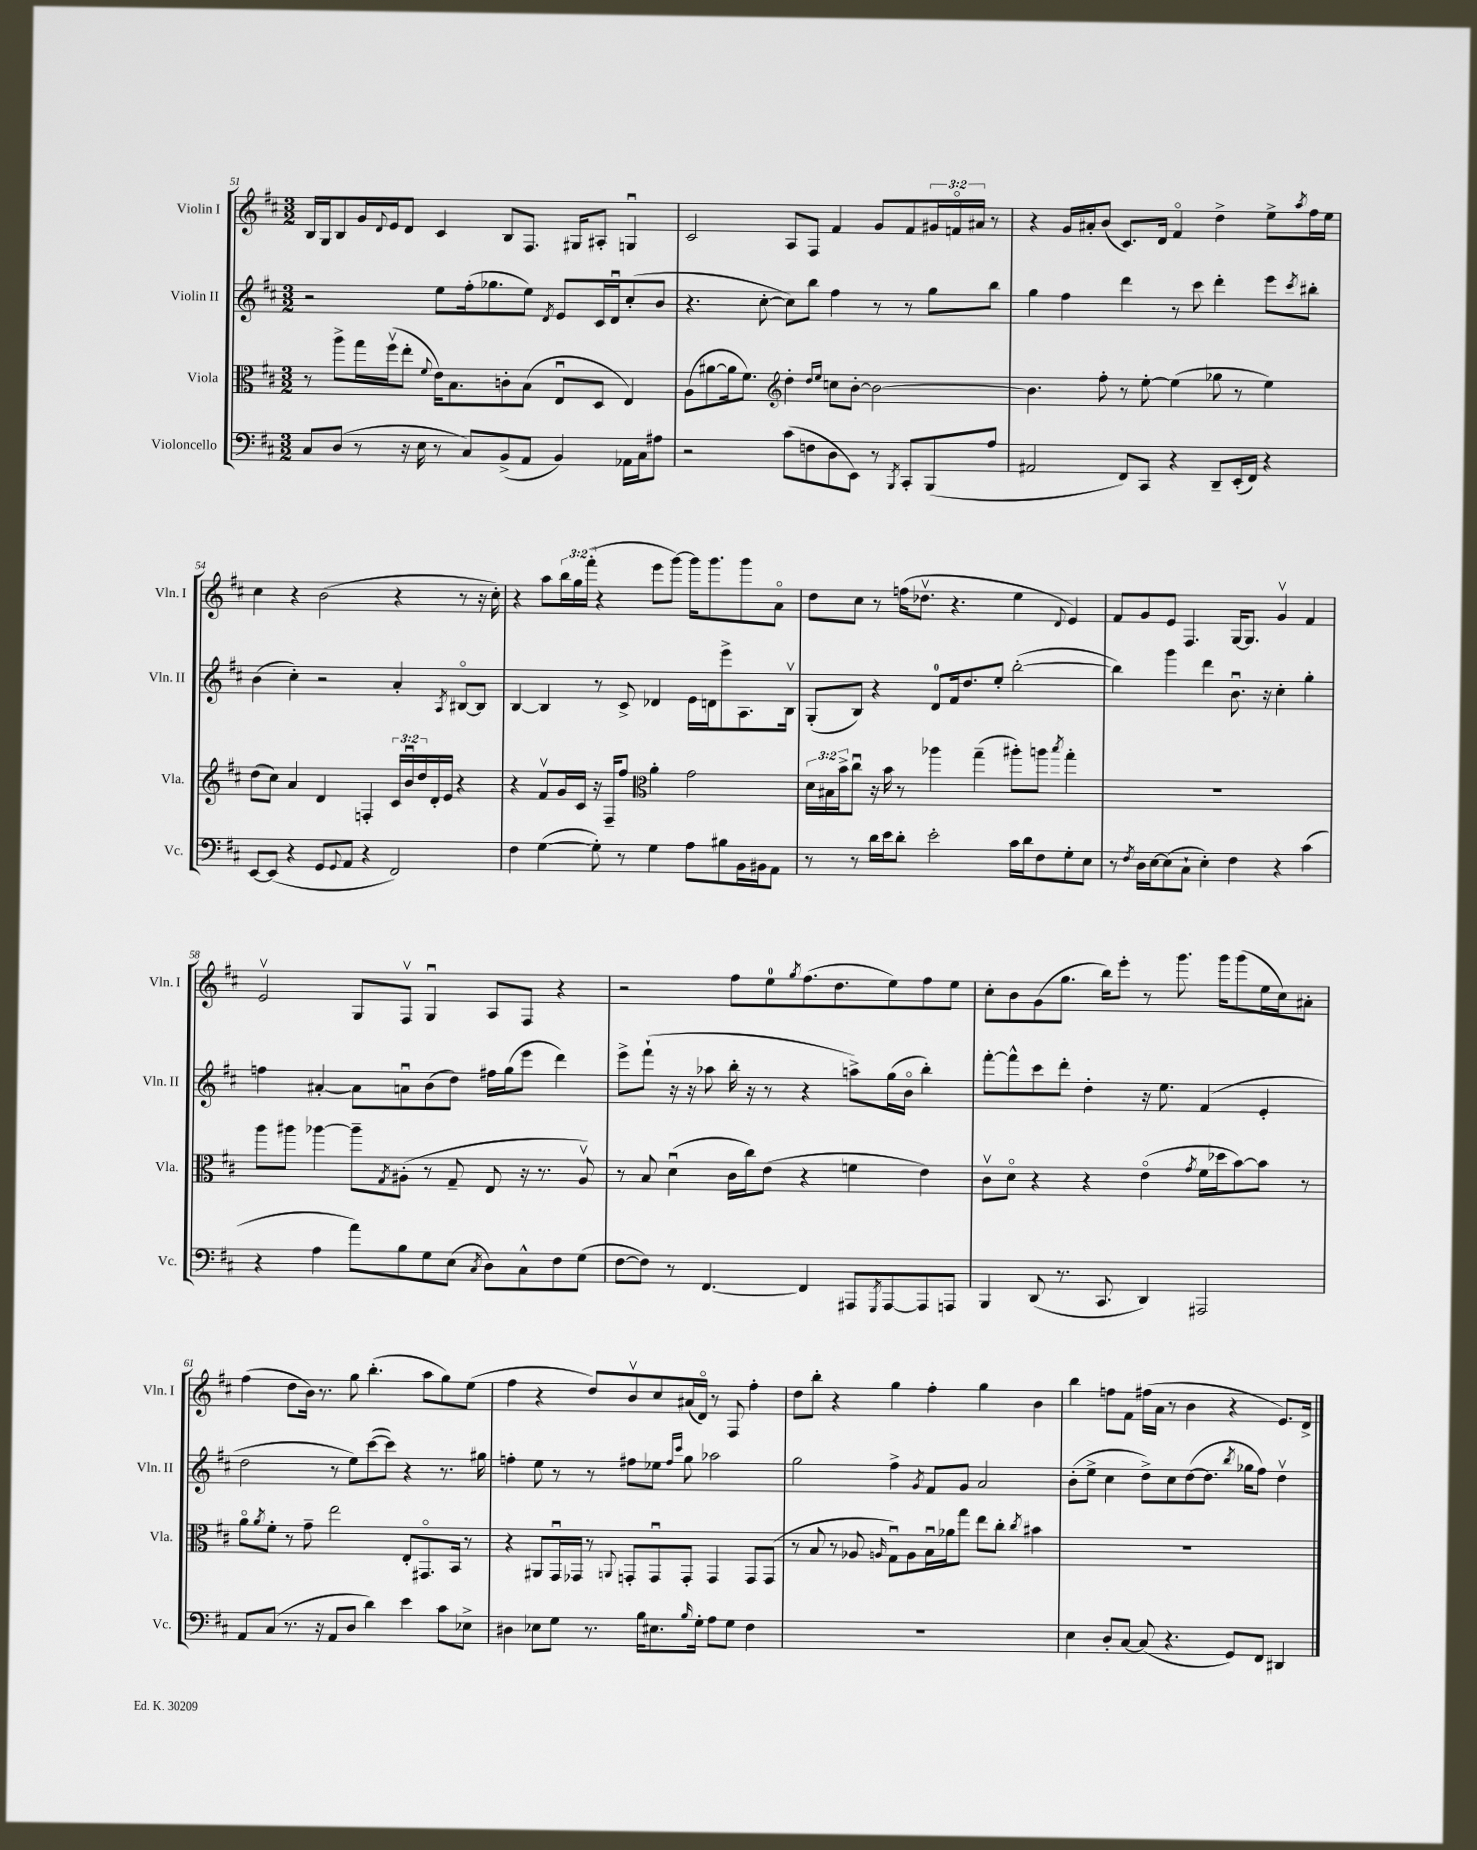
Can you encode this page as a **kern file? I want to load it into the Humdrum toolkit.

**kern	**kern	**kern	**kern
*staff4	*staff3	*staff2	*staff1
*clefF4	*clefC3	*clefG2	*clefG2
*k[f#c#]	*k[f#c#]	*k[f#c#]	*k[f#c#]
*M3/2	*M3/2	*M3/2	*M3/2
8C#/L	8r	2r	16B/LL
.	.	.	16G/J
(8D/J	8aa^\L	.	8B/
8r	16gg\L	.	16g/L
.	.	.	8qqd/
.	(16ff#v\J	.	16e/J
16r	8ee'\J	.	8d/J
16E\	.	.	.
.	8qqf#/	.	.
8r	16e\LK)	8ee\L	4c#/
.	8.B\	.	.
8C#/L)	.	(16ff#'\k	.
.	.	8.gg-\	.
(8BB^/	8c'\	.	8B/L
8AA/J	(8B\J	8ee\J)	8.F#/J
.	.	8qd/	.
4BB/)	8Eu/L	8e/L	.
.	.	.	16G#/LK
.	8D/J	16c#/L	8A#'/J
.	.	16du/J	.
16AA-\LL	4E/)	(8cc#'/	4Gu/
16C#\J	.	.	.
8A#\J	.	8b/J	.
=	=	=	=
2r	(8A\L	4.r	2c#/
.	[8a#\	.	.
.	16a#\]k	.	.
.	8.f#\J)	.	.
.	.	[8cc#'\	.
*	*clefG2	*	*
(8c#\L	4dd'\	8cc#\]L)	8A/L
8F\	.	8bb\J	8F#/J
.	16qqdd/LL	.	.
.	16qqee/JJ	.	.
8D\	8cc\L	4ff#\	4f#/
8EE\J)	[8b'\J	.	.
8r	2b\_	8r	8g/L
8qBBB/	.	.	.
8CC#'/L	.	8r	8f#/
(8BBB/	.	8gg\L	24g#/L
.	.	.	24fo/
.	.	.	24a#/JJ
8A/J	.	8bb\J	8r
=	=	=	=
2AA#/	4.b\]	4gg\	4r
.	.	4ff#\	16g/LL
.	.	.	16a#'/J
.	8ff#'\	.	(8b/J
8FF#/L)	8r	4ddd\	8.c#/L)
8CC#/J	[8ee'\	.	.
.	.	.	16d/Jk
4r	(4ee\]	8r	4f#o/
.	.	8ccc#\	.
8DD~/L	8gg-\	4ddd'\	4dd^\
(16EE'/L	8r	.	.
16FF#/JJ)	.	.	.
4r	4ee\)	8eee\L	8ee^\L
.	.	8qccc#/	8qaa/
.	.	8bb#'\J	16ff#\L
.	.	.	16ee\JJ
=	=	=	=
[8EE/L	(8dd\L	(4b\	4cc#\
(8EE/]J	8cc#\J)	.	.
4r	4a/	4cc#'\)	4r
8GG/L	4d/	2r	(2b\
8qqGG/	.	.	.
8AA/J	.	.	.
4r	4F'/	.	.
2FF#/)	24c#/LL	4a'/	4r
.	24bu/	.	.
.	24dd/	.	.
.	16d'/	.	.
.	16e/JJ	.	.
.	.	8qA/	.
.	4r	[8B#o/L	8r
.	.	8B#/]J	16r
.	.	.	16cc#'\)
=	=	=	=
4F#\	4r	[4B/	4r
([4G\	8f#v/L	4B/]	8aa\L
.	16g/L	.	24bb\L
.	.	.	24gg\
.	16c#/JJ	.	.
.	.	.	(24fff#'\JJ
8G'\])	16r	8r	4r
.	16F#~/LK	.	.
8r	8ff#/J	8c#^/	.
*	*clefC3	*	*
4G\	4a'\	4d-/	8eee\L
.	.	.	[8ggg\J)
8A\L	2g\	16e\LL	16ggg\]LK
.	.	16d\J	8.ggg\
8B#\	.	8eee^\	.
16BB\L	.	8.A\	8ggg\
16BB#\J	.	.	.
8AA\J	.	.	8ao\J
.	.	16Bv\Jk	.
=	=	=	=
8r	24d\LL	(8G'/L	8dd\L
.	24B#\	.	.
.	24b^\J	.	.
8r	8cc#u\J	8B/J)	8cc#\J
16d\LL	16r	4r	8r
16e\J	16b\	.	.
8d'\J	8r	.	(16ff\LK
.	.	.	8.dd-v\J
2e'\	4aa-\	8d/L	.
.	.	16f#/k	4.r
.	.	8.dd/	.
.	(4gg~\	.	.
.	.	8ee'/J	.
16c#\LL	8aa#'\L)	([2bb'\	4ee\
16d\J	.	.	.
8F#\	8aa\J	.	.
.	8qbb/	.	8qqd/
8G'\	4gg'\	.	4e/)
8E\J	.	.	.
=	=	=	=
8r	1.r	4bb\])	8f#/L
8qF#/	.	.	.
16D\LL	.	.	8g/
[16E\J	.	.	.
(8E\]	.	4ggg\	8e/J
8C#`\J	.	.	4.F#/
4E'\)	.	4ddd\	.
4F#\	.	8.bu\	[16G/LK
.	.	.	8.G/]J
.	.	16r	.
4r	.	4cc#'\	4gv/
(4c#\	.	4gg'\	4f#/
=	=	=	=
4r	8aa\L	4ff\	2ev/
.	8aa#\J	.	.
4A\	[4aa-\	[4a#'/	.
8a\L)	8aa-~\]L	8a#\]L	8G/L
.	8qG/	.	.
8B\	(8A#'\J	8au\	8F#v/J
8G\	8r	(8b\	4Gu/
(8E\J	8G~/	8dd\J)	.
8qC#/	.	.	.
8D\L)	8E/	16ff#\LL	8A/L
.	.	(16gg\J	.
8C#^^\	16r	8eee\J	8F#/J
.	8.r	.	.
8F#\	.	4ddd\)	4r
(8G\J	8A#v/)	.	.
=	=	=	=
[8F#\L	8r	8eee^\L	2r
8F#\]J)	8B/	(8fff#`\J	.
8r	(4du\	16r	.
.	.	16r	.
[4.FF#/	.	8aa-\	.
.	16c#\LL	16bb'\	8ff#\L
.	16cc#\J)	16r	.
.	(8e\J	8r	8ee\
.	.	.	8qgg/
4FF#/]	4r	4r	(8.ff#\
.	.	.	8.dd\
8AAA#/L	4f\	8aa^\L)	.
8qGGG/	.	.	.
[8AAA#/	.	(16gg\L	8ee\)
.	.	16bo\JJ	.
8AAA#/]	4e\)	4bb'\)	8ff#\
8AAA/J	.	.	8ee\J
=	=	=	=
4BBB/	8c#v\L	[8fff#'\L	8cc#'\L
.	8do\J	8fff#^^\]	8b\
(8DD/	4r	8ccc#\	(8g\
8.r	.	8ddd'\J	8.gg\J
.	4r	4dd'\	.
8.CC#/	.	.	16bb\LK)
.	.	.	8eee'\J
4DD/)	(4eo\	16r	8r
.	.	8.ee\	.
.	.	.	8.ggg\
.	8qg/	.	.
2AAA#/	16f#\LL	(4f#/	.
.	16dd-\J	.	16ggg\LK
.	[8b\)	.	(8ggg\
.	8b\]J	4e'/	16ee\L
.	.	.	16cc#\J)
.	8r	.	8a#'\J
=	=	=	=
8AA/L	8ao\L	2dd\	(4ff#\
.	8qa/	.	.
(8C#/J	8f#'\J	.	.
8.r	8r	.	8dd\L
.	8g~\	.	16b\Jk)
16r	.	.	8.r
8AA/L	2ee\	8r	.
8D/J	.	8ee\L)	8gg\
4d\)	.	([8ccc#\	(4.bb'\
.	.	8ccc#\]J)	.
4e\	8E'/L	4r	.
.	8.GG#o/	.	8aa\L
8c#\L	.	8.r	8gg\)
.	16BB/Jk	.	.
8E-^\J	8r	.	(8ee\J
.	.	16gg#\	.
=	=	=	=
4D#\	4r	4ff'\	4ff#\
8E-\L	8AA#/L	8ee\	4r
8G\J	16GGu/L	8r	.
.	16GG-/JJ	.	.
8.r	8r	8r	8dd/L)
.	8qqAA/	.	.
.	8GG'/L	8ff#\L	8bv/
16B\LK	.	.	.
8.E#\	8GGu/	8ee-\J	8cc#/
.	.	16qqff#/LL	.
.	.	16qqccc#/JJ	.
.	8GG'/J	8gg\	(16a#/L
16qqB/	.	.	.
16G'\Jk	.	.	16do/JJ)
8A\L	4GG/	2aa-\	8r
8G\J	.	.	8F#/
4F#\	8GG/L	.	4ff#'\
.	(8GG/J	.	.
=	=	=	=
1.r	8r	2gg\	8dd\L
.	8B/	.	8bb'\J
.	8r	.	4r
.	8A-/	.	.
.	16qqA/	.	.
.	8Gu\L)	4ff#^\	4gg\
.	8A\	.	.
.	.	8qg/	.
.	16Bu\L	8f#/L	4ff#'\
.	16a-\J	.	.
.	8gg\J	8g/J	.
.	8ee\L	2a/	4gg\
.	8cc#'\J	.	.
.	8qcc#/	.	.
.	4b#\	.	4b\
=	=	=	=
4E\	1.r	(8b'\L	4bb\
.	.	8ee^\J	.
8D'/L	.	4cc#\	8ff\L
[8C#/J	.	.	8f#\J
(8C#/]	.	8dd^\L)	(16ff#\LL
.	.	.	16a\JJ
4.r	.	8cc#\	8r
.	.	([8dd\	4b\
.	.	8.dd\]J	.
8GG/L)	.	.	4r
.	.	8qbb/	.
.	.	16gg-\LK	.
8FF#/J	.	8ff#\J)	.
4DD#/	.	4ddv\	8.e/L)
.	.	.	16d^/Jk
==	==	==	==
*-	*-	*-	*-
